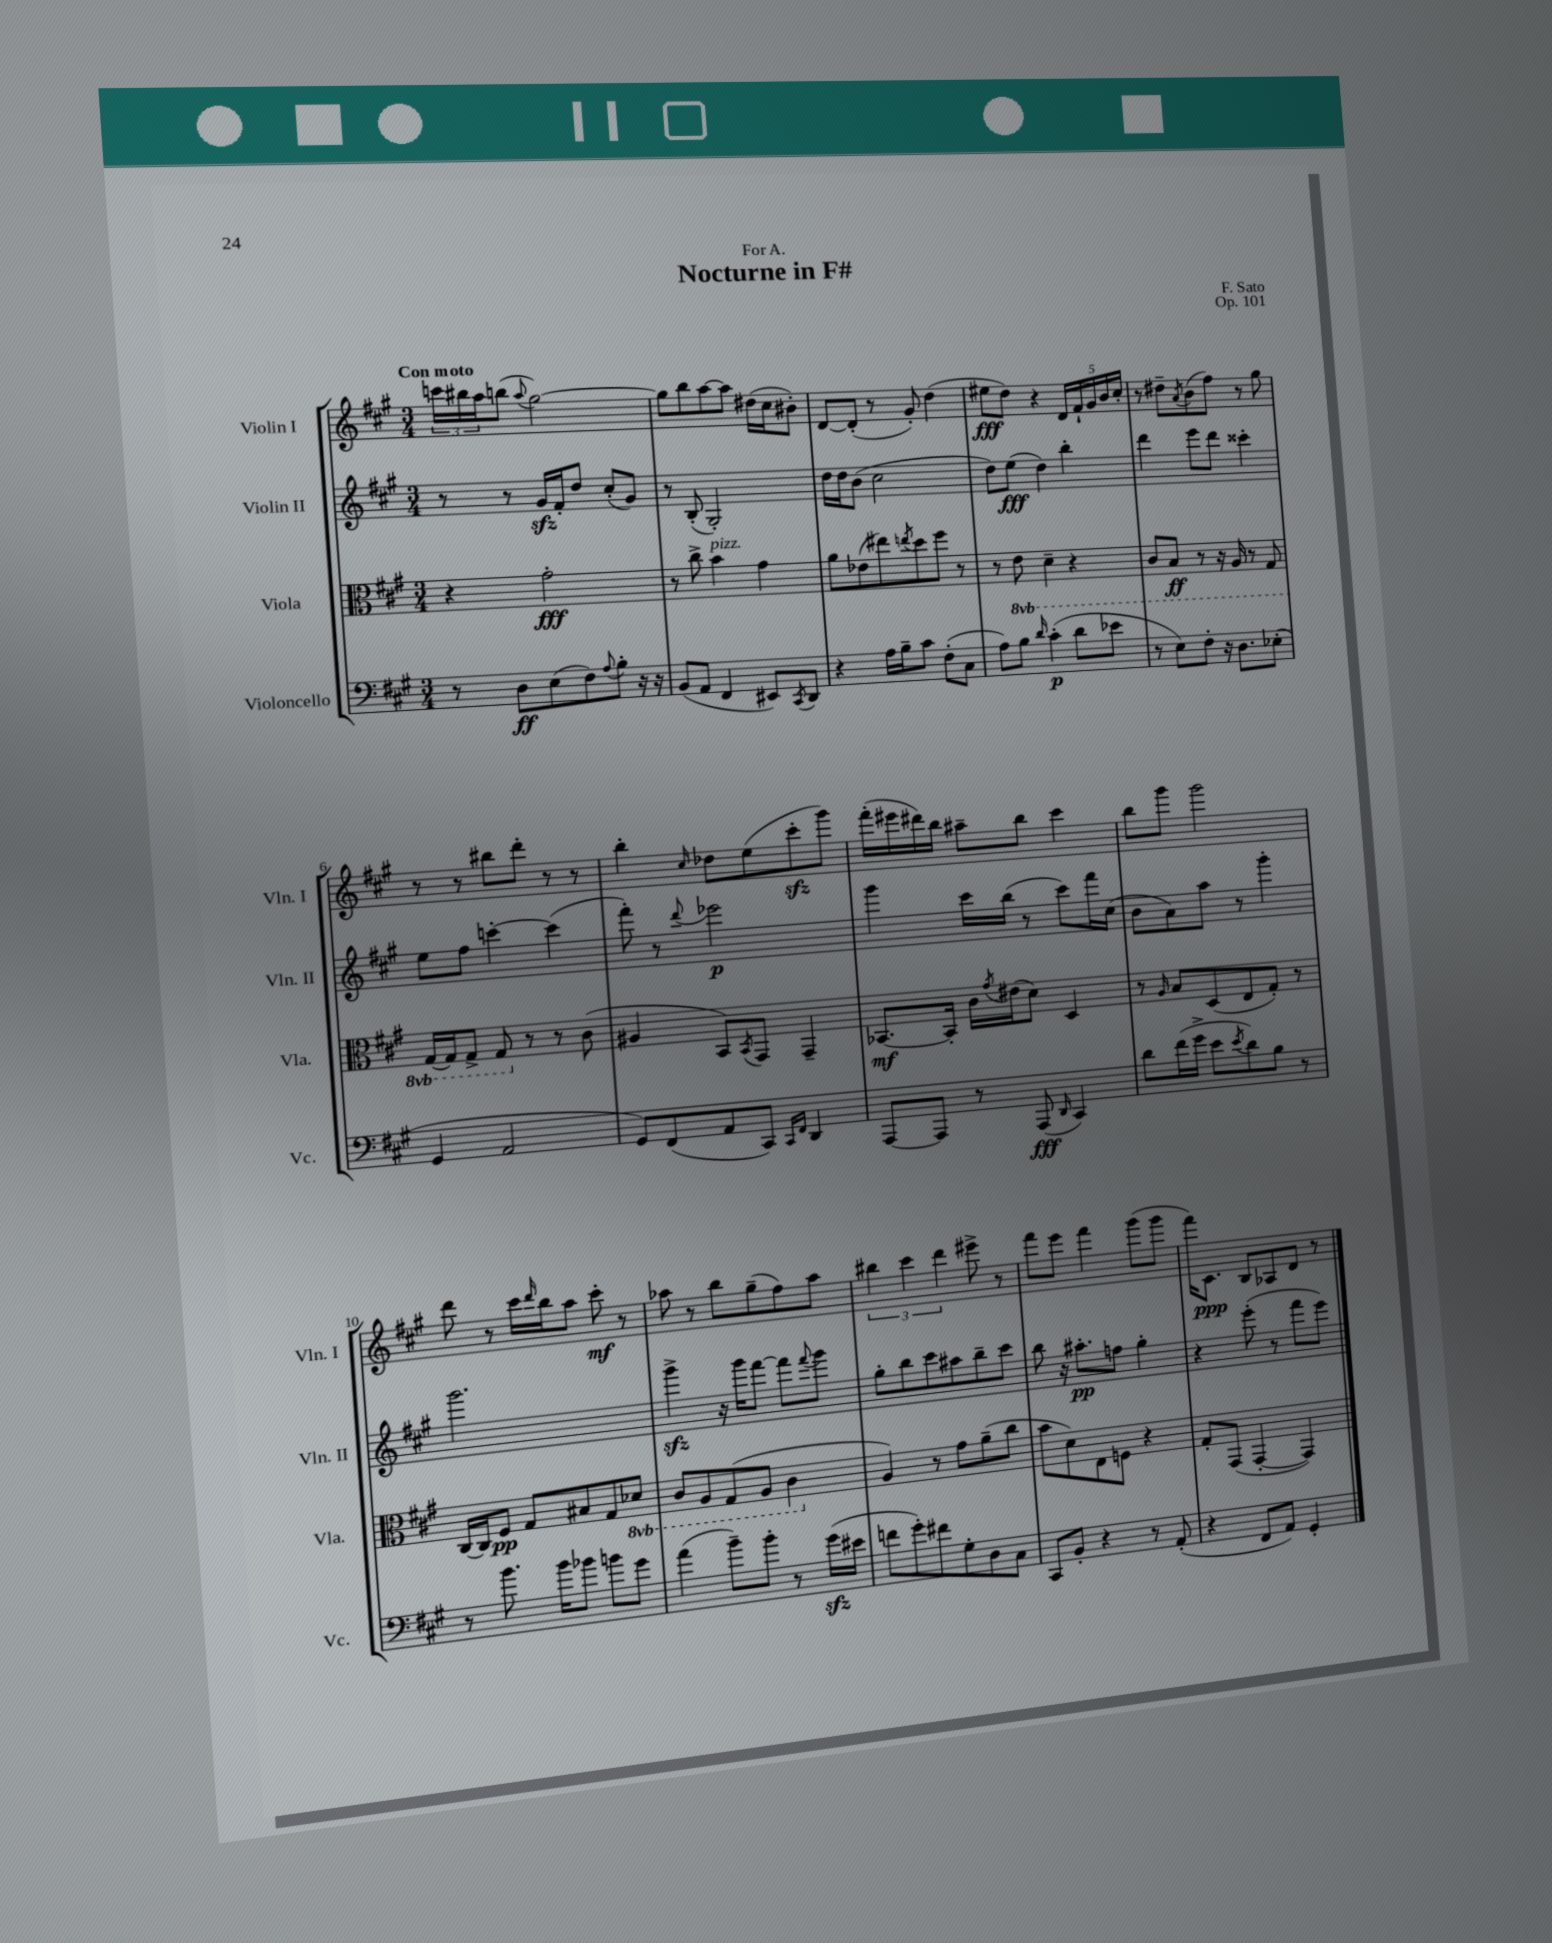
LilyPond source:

\header { title = "Nocturne in F#" composer = "F. Sato" dedication = "For A." opus = "Op. 101" }
<<
\new StaffGroup <<
\new Staff = "s0" \with { instrumentName = "Violin I" shortInstrumentName = "Vln. I" } {
    \clef treble \key a \major \numericTimeSignature \time 3/4 \tempo "Con moto"
    \tuplet 3/2 { c'''16 bis''16 a''16 } b''8( \appoggiatura { a''8 } gis''2~) |
    gis''8 b''8 a''8~ a''8 dis''16( cis''16 bis'8-.) |
    d'8~ d'8-.( r8 gis'8-.) d''4( |
    eis''8\fff d''8) r4 \tuplet 5/4 { d'16 fis'16-! gis'16 b'16 cis''16-. } |
    r8 dis''8-- \acciaccatura { a'8 } b'8( fis''8) r8 gis''8 |
    r8 r8 bis''8 d'''8-. r8 r8 |
    b''4-. \grace { cis''16 } des''8 e''8( cis'''8-.\sfz gis'''8) |
    fis'''16-.( eis'''16 dis'''16) b''16 ais''8-- b''8 cis'''4 |
    b''8 gis'''8 gis'''2 |
    d'''8 r8 cis'''16 \grace { d'''16 } b''16 a''8 cis'''8-.\mf r8 |
    aes''8 r8 b''8 gis''8--( fis''8) aes''8 |
    \tuplet 3/2 { bis''4 cis'''4 d'''4 } eis'''8-> r8 |
    fis'''8 e'''8 fis'''4 gis'''8( gis'''8 |
    fis'''16) cis'8.\ppp b8 aes8 d'8 r8 \bar "|." |
}
\new Staff = "s1" \with { instrumentName = "Violin II" shortInstrumentName = "Vln. II" } {
    \clef treble \key a \major \numericTimeSignature \time 3/4
    r8 r8 gis'16\sfz fis'16-. d''8 cis''8-.( gis'8) |
    r8 b8-.( gis2-.) |
    d''16 d''16 b'8( cis''2 |
    d''8) e''8\fff( d''4) b''4-. |
    d'''4 e'''8 d'''8 cisis'''4-. |
    e''8 fis''8 c'''4~-. c'''4( |
    fis'''8-.) r8 \appoggiatura { d'''8 } ees'''2\p |
    gis'''4 cis'''16 b''16( r8 cis'''8) fis'''16 cis''16( |
    b'8 a'8) a''8 r8 gis'''4-. |
    gis'''2. |
    gis'''4->\sfz r16 gis'''16 fis'''8~ fis'''8 \appoggiatura { fis'''8 } gis'''8 |
    gis''8-. b''8 cis'''8 ais''8 b''8-- cis'''8 |
    b''8 r16 ais''8.-.\pp f''8 gis''4-. |
    r4 e'''8-.( r8 fis'''8 e'''8) \bar "|." |
}
\new Staff = "s2" \with { instrumentName = "Viola" shortInstrumentName = "Vla." } {
    \clef alto \key a \major \numericTimeSignature \time 3/4 \set Staff.ottavationMarkups = #ottavation-simple-ordinals
    r4 gis'2-.\fff |
    r8 cis''8-> b'4^\markup { \italic "pizz." } gis'4 |
    a'8 ees'8( eis''8) \acciaccatura { e''8 } d''8 fis''8 r8 |
    r8 \ottava #-1 e8 d4-- r4 |
    cis8 b,8\ff r8 r16 a,16 r8 gis,8 |
    gis,16~ gis,16 gis,8-> gis,8 \ottava #0 r8 r8 cis'8( |
    ais4 b,8) \acciaccatura { b,8 } gis,8 gis,4-- |
    bes,8.~\mf bes,16-. cis'16 \acciaccatura { gis'8 } eis'16( d'8) d4 |
    r8 \grace { a16 } b8 d8( e8 gis8-.) r8 |
    cis16~ cis16 fis8\pp gis8 bis8 gis8 \ottava #-1 des8 |
    cis8 a,8 gis,8( a,8 cis4 \ottava #0 |
    a4) r8 gis'8 a'8--( cis''8 |
    b'8 d'8) e8 f8 r4 |
    gis8-. gis,8( gis,4~-. gis,4) \bar "|." |
}
\new Staff = "s3" \with { instrumentName = "Violoncello" shortInstrumentName = "Vc." } {
    \clef bass \key a \major \numericTimeSignature \time 3/4
    r8 d8\ff e8( fis8) \appoggiatura { a8 } b8-. r16 r16 |
    b,8( a,8 fis,4 eis,8) \acciaccatura { cis,8 } d,8 |
    r4 a16 b16-- cis'8 fis8-.( cis8 |
    a8) b8 \grace { d'16 } cis'4-.\p( d'8 ees'8 |
    r8 e8) fis8-. r16 d8. ees8-.( |
    gis,4 a,2 |
    gis,8) fis,8( a,8 cis,8) \grace { cis,16 fis,16 } d,4 |
    a,,8~ a,,8 r8 a,,8\fff( \grace { d,16 } cis,4) |
    d'8 fis'16( gis'16-> e'8 \acciaccatura { e'8 } d'8) b8 r8 |
    r8 b'8. b'16 bes'8 b'8 gis'8 |
    a'4( b'8--) b'8-. r8 gis'16\sfz( eis'16 |
    f'8 gis'8-.) fis'8 gis8-. d8 cis8 |
    cis,8 b,8-. r4 r8 a,8-.( |
    r4 fis,8 a,8) gis,4-. \bar "|." |
}
>>
>>
